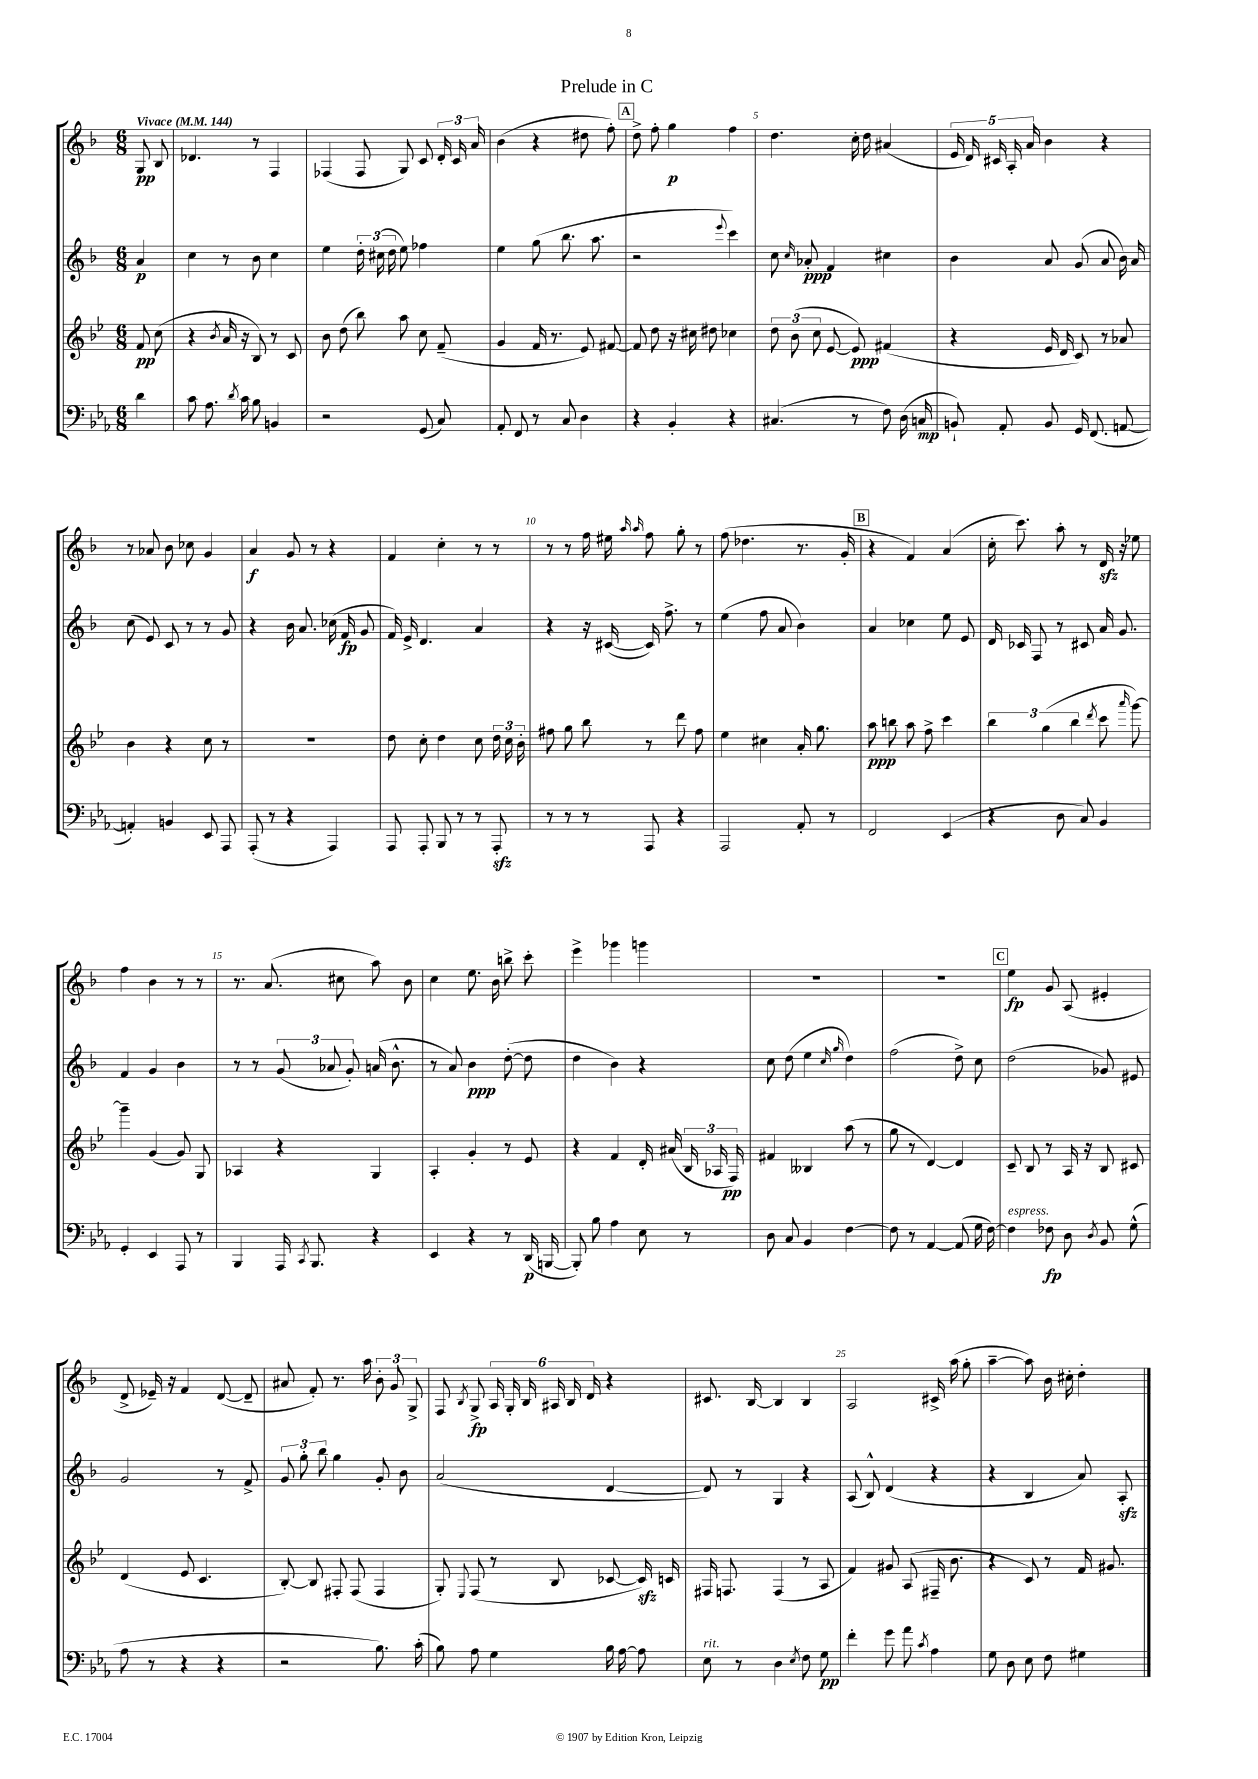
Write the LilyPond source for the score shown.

\header { title = "Prelude in C" }
<<
\new StaffGroup <<
\new Staff = "s0" {
    \clef treble \key f \major \numericTimeSignature \time 6/8 \partial 4 \tempo "Vivace" 4 = 144
    \autoBeamOff g8\pp bes8 |
    des'4. r8 f4 |
    fes4( fes8 g8) c'8 \tuplet 3/2 { d'16-. c'16 a'16 } |
    bes'4( r4 dis''8 f''8-.) |
    \mark \markup { \box "A" } d''8-> f''8-. g''4\p f''4 |
    d''4. c''16-. d''16 ais'4( |
    \tuplet 5/4 { e'16 d'16) cis'16 a16-. a'16 } bes'4 r4 |
    r8 aes'8 bes'8 ces''8 g'4 |
    a'4\f g'8 r8 r4 |
    f'4 c''4-. r8 r8 |
    r8 r8 f''16 eis''16 \grace { a''16 a''16 } f''8 g''8-. r8 |
    f''8( des''4. r8. g'16-. |
    \mark \markup { \box "B" } r4 f'4) a'4( |
    c''16-. c'''8.) a''8-. r8 d'16\sfz r16 ees''8 |
    f''4 bes'4 r8 r8 |
    r8. a'8.( cis''8 a''8) bes'8 |
    c''4 e''8. bes'16 b''8-> c'''8-. |
    e'''4-> ges'''4 g'''4 |
    R2. |
    R2. |
    \mark \markup { \box "C" } e''4\fp g'8 a8( eis'4-. |
    d'8-> ees'16--) r16 f'4 d'8~( d'8-- |
    ais'8 f'8-.) r8. a''16 \tuplet 3/2 { bes'8-. g'8 g8-> } |
    f8 \acciaccatura { bes8 } g8->\fp \tuplet 6/4 { a16 g16-. bes16 ais16 bes16 d'16 } r4 |
    cis'8. bes16~ bes4 bes4 |
    a2 cis'16-> a''16( g''8-. |
    a''4~-- a''8) bes'16 cis''16-. d''4-. \bar "|." |
}
\new Staff = "s1" {
    \clef treble \key f \major \numericTimeSignature \time 6/8 \partial 4
    \autoBeamOff a'4\p |
    c''4 r8 bes'8 c''4 |
    e''4 \tuplet 3/2 { d''16-. cis''16( d''16 } e''8) fes''4 |
    e''4 g''8( bes''8. a''8. |
    \mark \markup { \box "A" } r2 \appoggiatura { e'''8 } c'''4) |
    c''8 \grace { c''16 } aes'8-.\ppp f'4 cis''4 |
    bes'4 a'8 g'8( a'8 bes'16) a'16 |
    c''8( e'8) c'8 r8 r8 g'8 |
    r4 bes'16 a'8. ces''16( f'16\fp g'8 |
    f'16) e'16-> d'4. a'4 |
    r4 r16 cis'16~( cis'16) f''8.-> r8 |
    e''4( f''8 a'8 bes'4) |
    \mark \markup { \box "B" } a'4 ces''4 e''8 e'8 |
    d'16 ces'16 f8 r8 cis'8 a'16 g'8. |
    f'4 g'4 bes'4 |
    r8 r8 \tuplet 3/2 { g'8( aes'8 g'8-.) } a'16( bes'8.-^ |
    r8 a'8) bes'4\ppp d''8~-.( d''8 |
    d''4 bes'4) r4 |
    c''8 d''8( e''4 \grace { c''16 g''16 } d''4) |
    f''2( d''8->) c''8 |
    \mark \markup { \box "C" } d''2( ges'8) eis'8 |
    g'2 r8 f'8-> |
    \tuplet 3/2 { g'8 g''8-. bes''8 } g''4 g'8-. bes'8 |
    a'2( d'4~ |
    d'8) r8 g4 r4 |
    a8( bes8-^) d'4( r4 |
    r4 bes4 a'8) a8-.\sfz \bar "|." |
}
\new Staff = "s2" {
    \clef treble \key bes \major \numericTimeSignature \time 6/8 \partial 4
    \autoBeamOff f'8\pp c''8( |
    r4 \acciaccatura { bes'8 } a'16 r16 bes8) r8 c'8 |
    bes'8 d''8( bes''8) a''8 c''8 f'8--( |
    g'4 f'16 r8. ees'8) fis'8~ |
    \mark \markup { \box "A" } fis'8 d''8 r16 cis''16 dis''8 ces''4 |
    \tuplet 3/2 { d''8 bes'8( c''8 } ees'8~ ees'8\ppp) fis'4( |
    r4 ees'16 d'16 c'8) r8 aes'8 |
    bes'4 r4 c''8 r8 |
    R2. |
    d''8 c''8-. d''4 c''8 \tuplet 3/2 { d''16 c''16 bes'16-. } |
    fis''8 g''8 bes''8 r8 d'''8 fis''8 |
    ees''4 cis''4 a'16-. g''8. |
    \mark \markup { \box "B" } a''8\ppp b''8 a''8 f''8-> c'''4 |
    \tuplet 3/2 { bes''4 g''4( bes''4 } \acciaccatura { d'''8 } c'''8 \grace { a'''16 } g'''8~) |
    g'''4-- g'4( g'8) g8 |
    aes4 r4 g4 |
    a4-. g'4-. r8 ees'8 |
    r4 f'4 d'16-. ais'16( \tuplet 3/2 { bes16 aes16 f16\pp) } |
    fis'4 beses4 a''8( r8 |
    g''8 r8 d'4~) d'4 |
    \mark \markup { \box "C" } c'8-- bes8 r8 a16 r16 bes8 cis'8 |
    d'4( ees'8 c'4. |
    bes8~-.) bes8 fis8-. fis8( fis4 |
    g8-.) \appoggiatura { ees8 } f8( r8 bes8 ces'8~ ces'16\sfz) c'16 |
    fis16 f8. f4( r8 a8 |
    f'4) gis'8 a8( fis16-- bes'8. |
    r4 c'8) r8 f'16 gis'8. \bar "|." |
}
\new Staff = "s3" {
    \clef bass \key ees \major \numericTimeSignature \time 6/8 \partial 4
    \autoBeamOff d'4 |
    c'8 aes8. \acciaccatura { d'8 } c'16 bes8 b,4 |
    r2 g,8( c8) |
    aes,8-. f,8 r8 c8 d4 |
    \mark \markup { \box "A" } r4 bes,4-. r4 |
    cis4.( r8 f8) d16( c16\mp |
    b,8-!) aes,8-. b,8 g,16 f,8.( a,8~ |
    a,4-.) b,4 ees,8 aes,,8 |
    aes,,8-.( r8 r4 aes,,4) |
    aes,,8 aes,,8-. bes,,8 r8 r8 aes,,8-.\sfz |
    r8 r8 r8 aes,,8 r4 |
    aes,,2 aes,8-. r8 |
    \mark \markup { \box "B" } f,2 ees,4( |
    r4 d8 c8) bes,4 |
    g,4-. ees,4 aes,,8 r8 |
    bes,,4 aes,,16 \acciaccatura { c,8 } bes,,8. r4 |
    ees,4 r4 r8 d,16\p( b,,16~ |
    b,,8-.) bes8 aes4 ees8 r8 |
    d8 c8 bes,4 f4~ |
    f8 r8 aes,4~ aes,8( g16 f16~) |
    \mark \markup { \box "C" } f4^\markup { \italic "espress." } fes8\fp d8 \acciaccatura { d8 } bes,8 g8-^( |
    aes8 r8 r4 r4 |
    r2 bes8.) c'16-.( |
    bes8) aes8 g4 bes16 aes16~ aes8 |
    ees8^\markup { \italic "rit." } r8 d4 \acciaccatura { ees8 } f8 g8\pp |
    f'4-. g'8 aes'8 \acciaccatura { c'8 } aes4 |
    g8 d8 ees8 f8 gis4 \bar "|." |
}
>>
>>
\layout { \context { \Score \override BarNumber.break-visibility = ##(#f #t #t) barNumberVisibility = #(every-nth-bar-number-visible 5) } }
